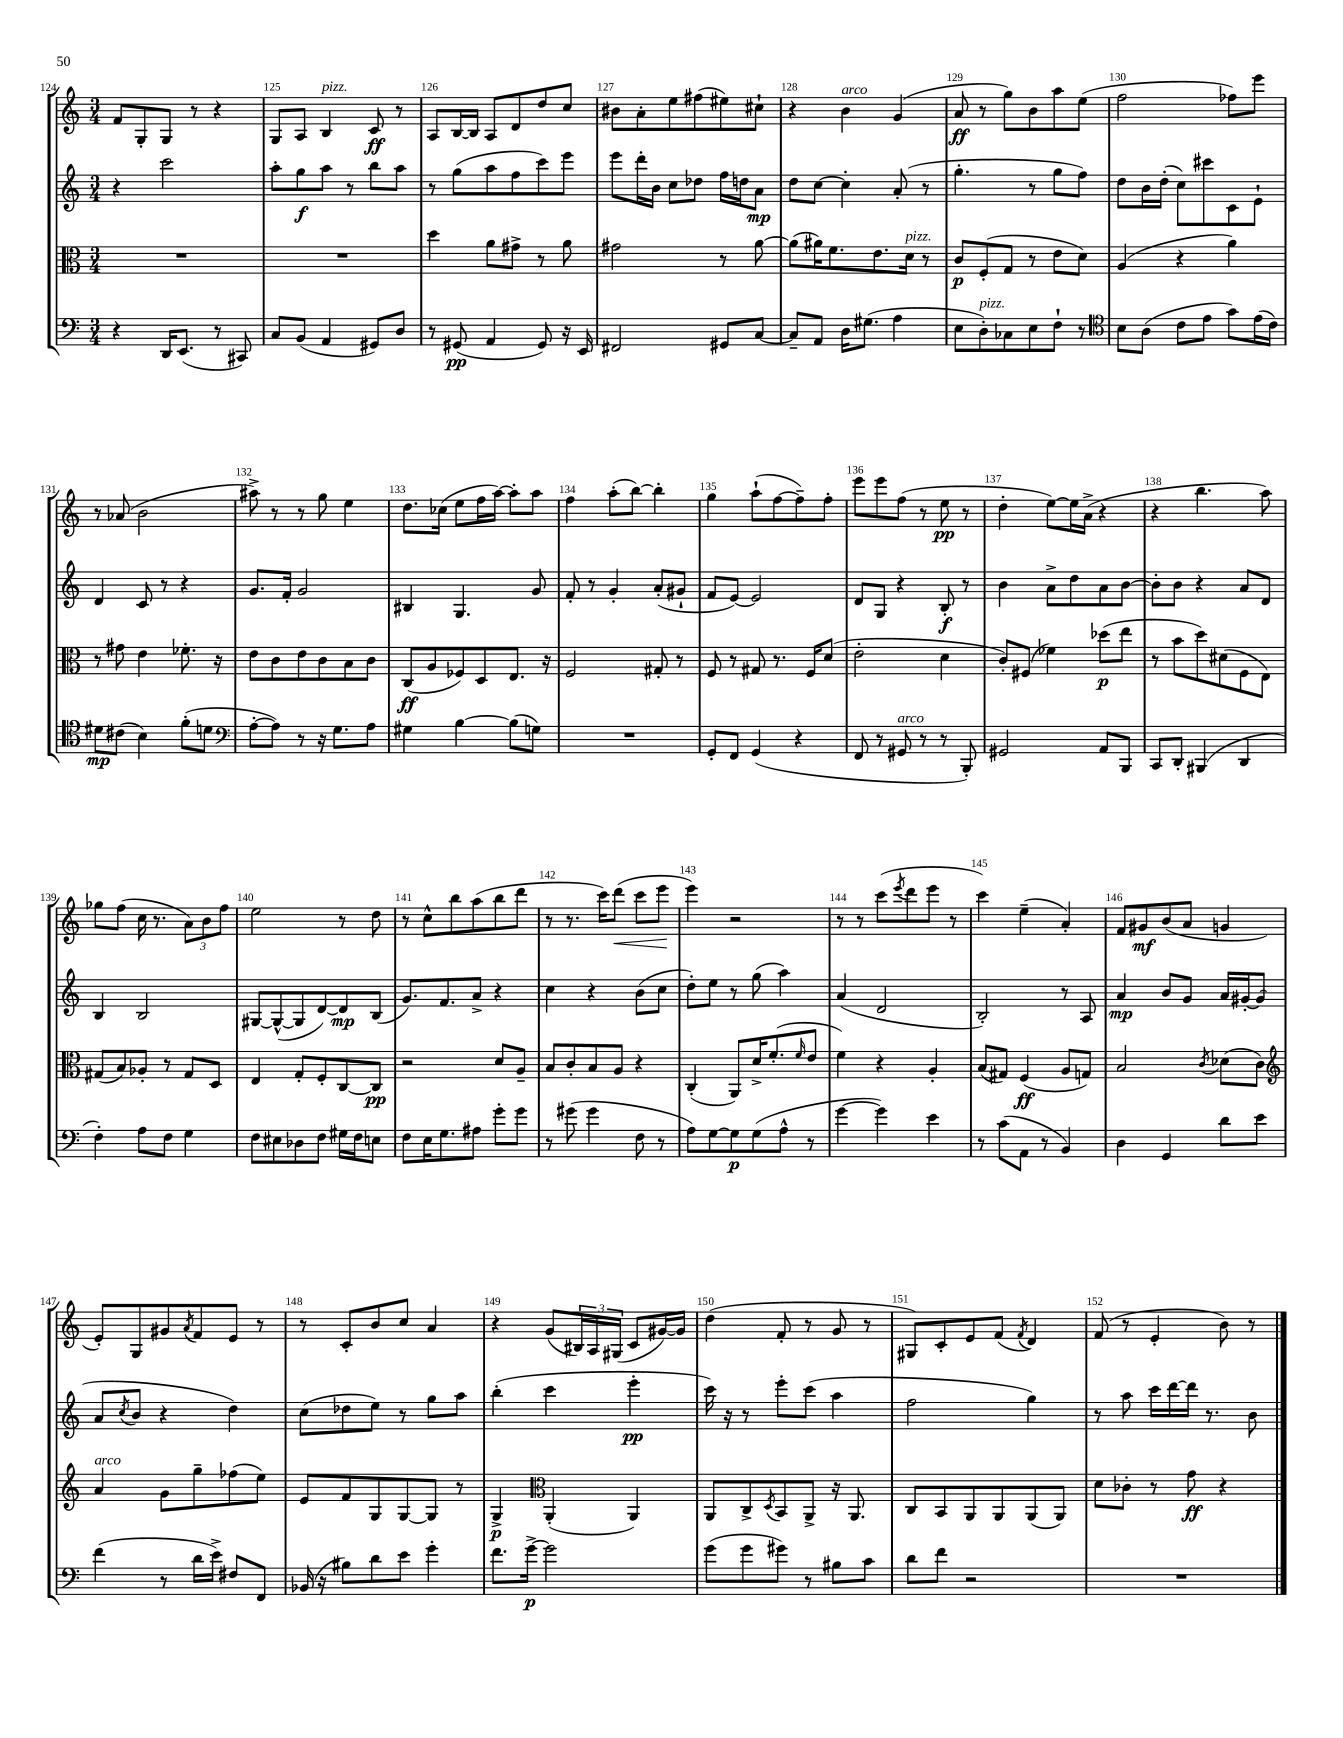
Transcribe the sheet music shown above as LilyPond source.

<<
\new StaffGroup <<
\new Staff = "s0" {
    \clef treble \key c \major \numericTimeSignature \time 3/4
    f'8 g8-. g8 r8 r4 |
    g8 a8 b4^\markup { \italic "pizz." } c'8\ff r8 |
    a8 b16~ b16 a8 d'8 d''8 c''8 |
    bis'8 a'8-. e''8 fis''8( eis''8) cis''8-! |
    r4 b'4^\markup { \italic "arco" } g'4( |
    a'8\ff r8 g''8) b'8 a''8 e''8( |
    f''2 fes''8) e'''8 |
    r8 aes'8( b'2 |
    ais''8->) r8 r8 g''8 e''4 |
    d''8. ces''16( e''8 f''16 a''16~) a''8-. a''8 |
    f''4 a''8-.( b''8~) b''4-. |
    g''4 a''8-!( f''8~ f''8--) f''8-. |
    e'''8 e'''8 f''8( r8 e''8\pp r8 |
    d''4-. e''8~) e''16 a'16->( r4 |
    r4 b''4. a''8) |
    ges''8 f''8( c''16 r8. \tuplet 3/2 { a'8) b'8 f''8 } |
    e''2 r8 d''8 |
    r8 c''8-^ b''8 a''8( b''8 d'''8 |
    r8 r8. c'''16) d'''8\<( c'''8 e'''8\! |
    e'''4) r2 |
    r8 r8 c'''8( \acciaccatura { e'''8 } d'''8 e'''8 r8 |
    c'''4) e''4--( a'4-.) |
    f'8 gis'8\mf b'8( a'8 g'4 |
    e'8-.) g8 gis'8 \acciaccatura { a'8 } f'8 e'8 r8 |
    r8 c'8-. b'8 c''8 a'4 |
    r4 g'8( \tuplet 3/2 { bis16) a16 gis16( } c'8 gis'16~) gis'16 |
    d''4( f'8-. r8 g'8 r8 |
    gis8) c'8-. e'8 f'8( \acciaccatura { f'8 } d'4) |
    f'8( r8 e'4-. b'8) r8 \bar "|." |
}
\new Staff = "s1" {
    \clef treble \key c \major \numericTimeSignature \time 3/4
    r4 c'''2 |
    a''8-. g''8\f a''8 r8 b''8 a''8 |
    r8 g''8( a''8 f''8 c'''8) e'''8 |
    e'''8 d'''16-. b'16 c''8 des''8 f''16 d''16 a'8\mp |
    d''8 c''8~ c''4-. a'8-.( r8 |
    g''4.-. r8 g''8 f''8) |
    d''8 b'16 d''16-.( c''8) cis'''8 c'8 e'8-! |
    d'4 c'8 r8 r4 |
    g'8. f'16-. g'2 |
    bis4 g4. g'8 |
    f'8-. r8 g'4-. a'8-.( gis'8-! |
    f'8 e'8~) e'2 |
    d'8 g8 r4 b8-.\f r8 |
    b'4 a'8-> d''8 a'8 b'8~ |
    b'8-. b'8 r4 a'8 d'8 |
    b4 b2 |
    gis8~ gis8~-^( gis8 d'8~) d'8\mp b8( |
    g'8.) f'8. a'8-> r4 |
    c''4 r4 b'8( c''8 |
    d''8-.) e''8 r8 g''8( a''4) |
    a'4( d'2 |
    b2-.) r8 a8 |
    a'4\mp b'8 g'8 a'16 gis'16~-. gis'8( |
    a'8 \acciaccatura { c''8 } b'8 r4 d''4) |
    c''8( des''8 e''8) r8 g''8 a''8 |
    b''4-.( c'''4 e'''4-.\pp |
    c'''16) r16 r8 e'''8-. c'''8( a''4 |
    f''2 g''4) |
    r8 a''8 c'''16 d'''16~ d'''16 r8. b'8 \bar "|." |
}
\new Staff = "s2" {
    \clef alto \key c \major \numericTimeSignature \time 3/4
    R2. |
    R2. |
    d''4 a'8 gis'8-> r8 a'8 |
    gis'2 r8 a'8~ |
    a'8( ais'16) f'8. e'8. d'16^\markup { \italic "pizz." } r8 |
    c'8\p f8-.( g8 r8 e'8 d'8) |
    a4( r4 a'4) |
    r8 gis'8 e'4 fes'8.-. r16 |
    e'8 c'8 e'8 c'8 b8 c'8 |
    c8\ff( a8 fes8) d8 e8. r16 |
    f2 gis8-. r8 |
    f8 r8 gis8 r8. f16 d'8( |
    e'2-. d'4 |
    c'8-.) fis8( fes'4) des''8\p( e''8 |
    r8 b'8 d''8) dis'8( f8 e8) |
    gis8( b8) aes8-. r8 gis8 d8 |
    e4 g8-. f8-. c8~ c8\pp |
    r2 d'8 a8-- |
    b8 c'8-. b8 a8 r4 |
    c4-.( a,8) d'16-> f'8.-.( \grace { f'16 } e'8 |
    f'4) r4 a4-. |
    b8( gis8) f4\ff( a8 g8) |
    b2 \acciaccatura { c'8 } des'8( c'8) |
    \clef treble a'4^\markup { \italic "arco" } g'8 g''8-- fes''8( e''8) |
    e'8 f'8 g8 g8~ g8 r8 |
    g4->\p \clef alto a,4-.( a,4) |
    a,8 c8-> \acciaccatura { d8 } b,8 a,8-> r16 a,8. |
    c8 b,8 a,8 a,8 a,8( a,8) |
    d'8 ces'8-. r8 g'8\ff r4 \bar "|." |
}
\new Staff = "s3" {
    \clef bass \key c \major \numericTimeSignature \time 3/4
    r4 d,16 e,8.( r8 cis,8) |
    c8 b,8( a,4 gis,8) d8 |
    r8 gis,8\pp( a,4 gis,8) r16 e,16 |
    fis,2 gis,8 c8~ |
    c8-- a,8 d16 gis8.( a4 |
    e8 d8-.^\markup { \italic "pizz." }) ces8 e8 f8-! r8 |
    \clef tenor b8 a8( c'8 e'8 g'8) e'16( c'16) |
    dis'8\mp cis'8( b4) f'8-.( d'8 |
    \clef bass a8~-. a8) r8 r16 g8. a8 |
    gis4 b4~ b8( g8) |
    R2. |
    g,8-. f,8 g,4( r4 |
    f,8 r8 gis,8^\markup { \italic "arco" } r8 r8 b,,8-.) |
    gis,2 a,8 b,,8 |
    c,8 d,8-. bis,,4( d,4 |
    f4-.) a8 f8 g4 |
    f8 eis8 des8 f8 gis16 f16 e8 |
    f8 e16 g8. ais8 g'8-. g'8 |
    r8 gis'8( gis'4 f8 r8 |
    a8) g8~ g8\p g8( a8-^ r8 |
    g'4~ g'4) e'4 |
    r8 c'8( a,8 r8 b,4) |
    d4 g,4 d'8 e'8 |
    f'4( r8 d'16 e'16->) fis8 f,8 |
    bes,16( r16 bis8) d'8 e'8 g'4-. |
    f'8. g'16~->\p g'2 |
    g'8( g'8 gis'8) r8 bis8 c'8 |
    d'8 f'8 r2 |
    R2. \bar "|." |
}
>>
>>
\layout { \context { \Score currentBarNumber = #124 \override BarNumber.break-visibility = ##(#f #t #t) barNumberVisibility = #all-bar-numbers-visible } }
